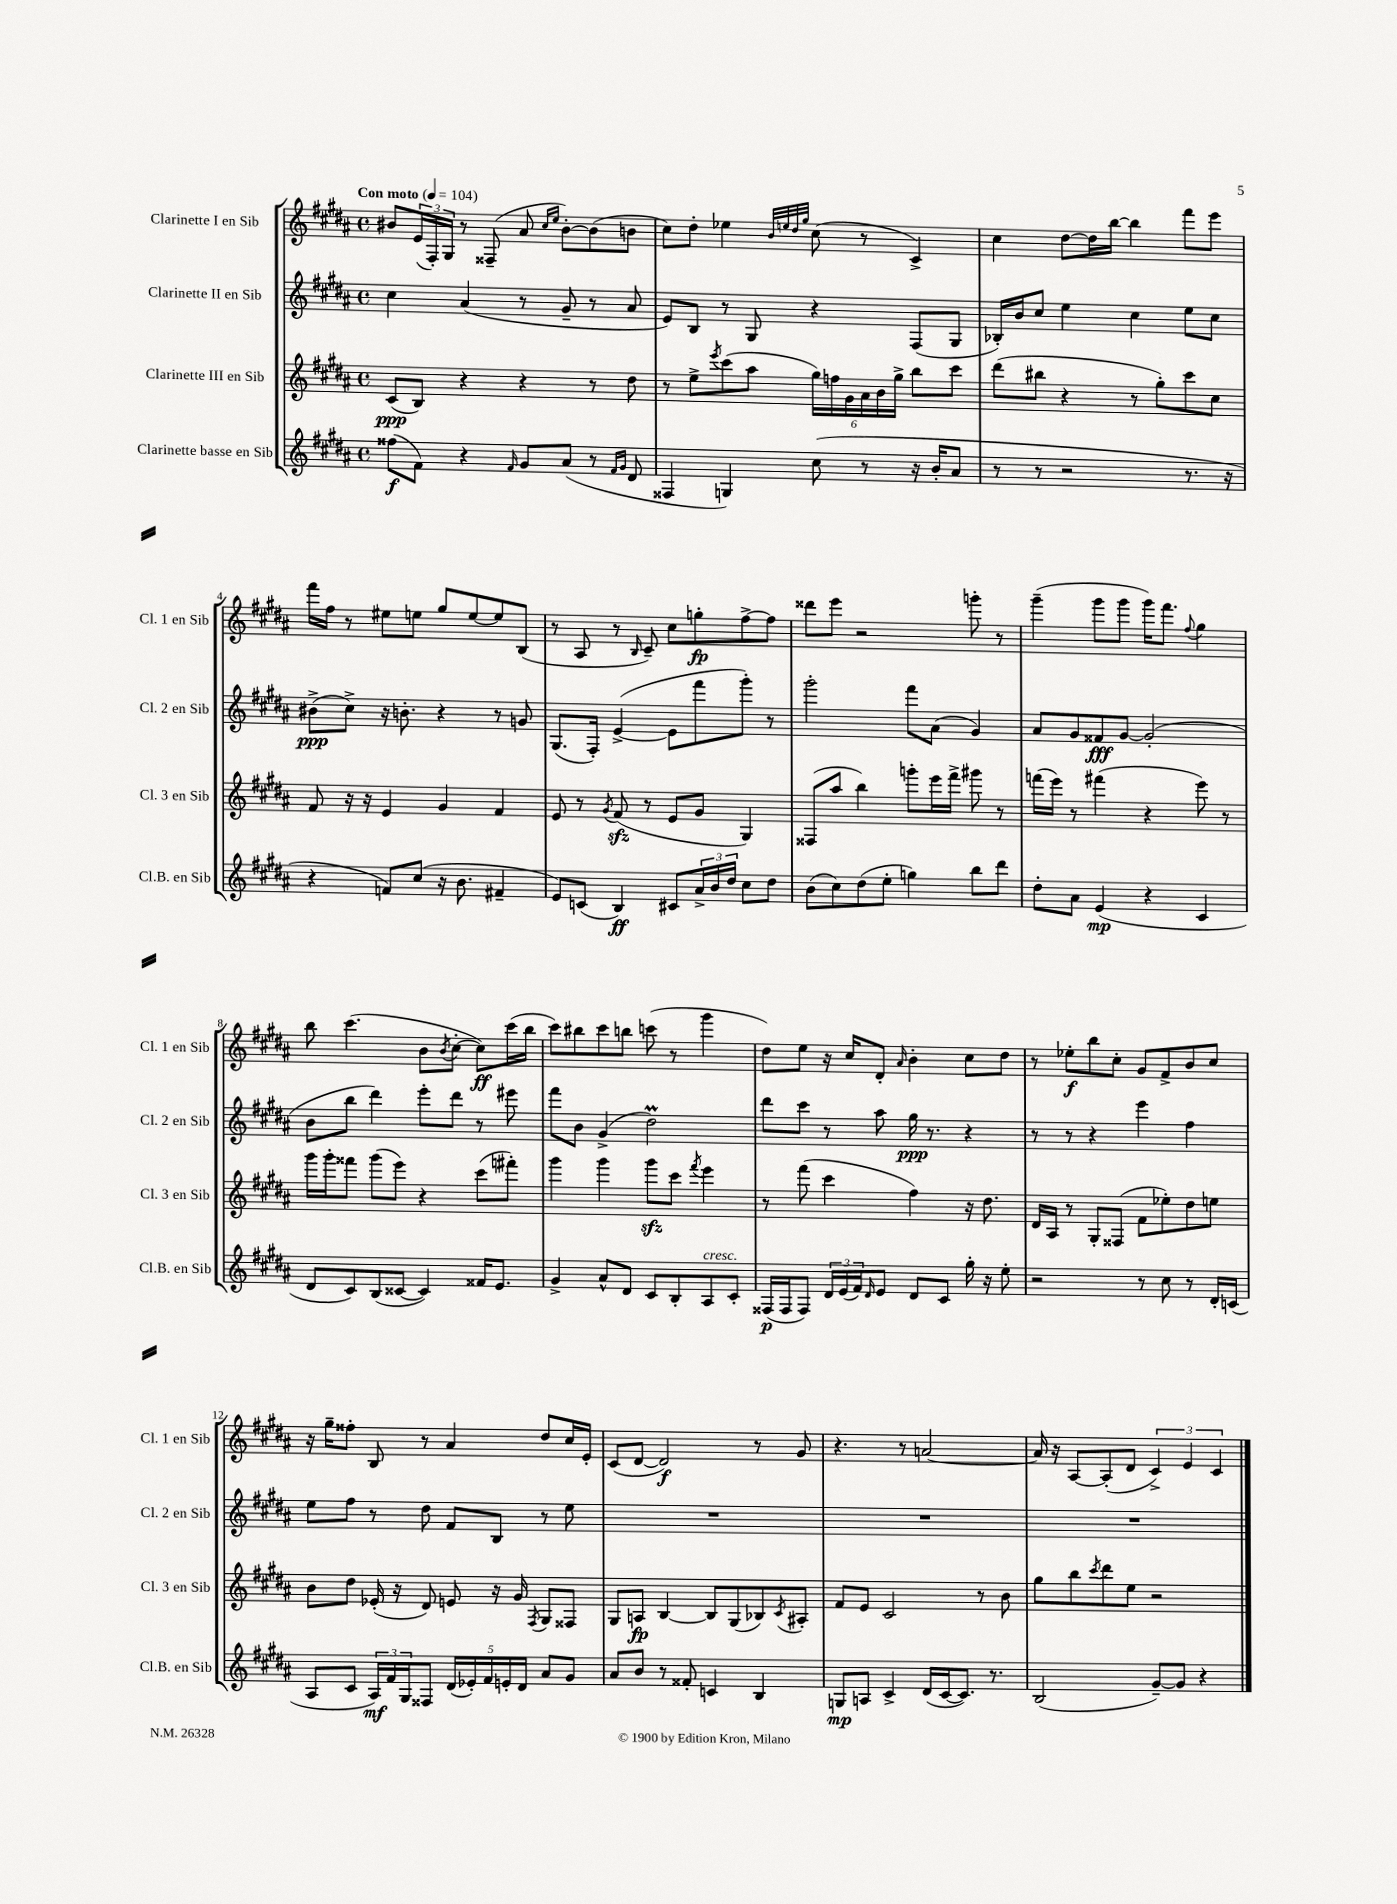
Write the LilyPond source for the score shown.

<<
\new StaffGroup <<
\new Staff = "s0" \with { instrumentName = "Clarinette I en Sib" shortInstrumentName = "Cl. 1 en Sib" } {
    \clef treble \key b \major \defaultTimeSignature \time 4/4 \tempo "Con moto" 4 = 104
    bis'8 \tuplet 3/2 { e'16( fis16-.) gis16 } r8 fisis8--( ais'8 \grace { cis''16 e''16 } bis'8~-.) bis'8( b'8 |
    cis''8) dis''8-. ees''4 \grace { b'32 e''32 dis''32 gis''32 } cis''8( r8 cis'4->) |
    cis''4 dis''8~ dis''16 b''16~ b''4 fis'''8 e'''8 |
    fis'''16 fis''16 r8 eis''8 e''8 gis''8 e''8~ e''8 b8( |
    r8 ais8 r8 \grace { b16 } cis'8--) cis''8 g''8-.\fp fis''8~-> fis''8 |
    disis'''8 e'''8 r2 g'''8-. r8 |
    gis'''4--( gis'''8 gis'''8 gis'''16) fis'''8. \appoggiatura { fis''8 } gis''4 |
    b''8 cis'''4.( b'8 \acciaccatura { b'8 } cis''8~-. cis''8\ff) cis'''16( b''16 |
    cis'''8) bis''8 cis'''8 b''8 c'''8( r8 gis'''4 |
    dis''8) e''8 r16 cis''16 dis'8-. \grace { ais'16 } b'4-. cis''8 dis''8 |
    r8 ees''8-.\f b''8 cis''8-. gis'8 fis'8-> b'8 cis''8 |
    r16 gis''16-- fisis''8-. b8 r8 ais'4 dis''8 cis''16 e'16-. |
    cis'8( dis'8~ dis'2\f) r8 gis'8 |
    r4. r8 a'2~ |
    a'16 r16 ais8~ ais8-.( dis'8 \tuplet 3/2 { cis'4->) e'4 cis'4 } \bar "|." |
}
\new Staff = "s1" \with { instrumentName = "Clarinette II en Sib" shortInstrumentName = "Cl. 2 en Sib" } {
    \clef treble \key b \major \defaultTimeSignature \time 4/4
    cis''4 ais'4( r8 gis'8-- r8 ais'8 |
    e'8) b8 r8 gis8 r4 fis8( gis8 |
    bes16-.) b'16 cis''8 e''4 cis''4 e''8 cis''8 |
    bis'8->\ppp( cis''8->) r16 b'8.-. r4 r8 g'8 |
    gis8.( fis16-.) e'4~->( e'8 fis'''8 gis'''8-.) r8 |
    gis'''2-. fis'''8 ais'8( gis'4) |
    ais'8 gis'8 fisis'8\fff gis'8~ gis'2-.( |
    b'8 b''8 dis'''4) e'''8-. dis'''8 r8 eis'''8 |
    fis'''8 b'8 gis'4->( dis''2\prall) |
    dis'''8 cis'''8 r8 ais''8 gis''16\ppp r8. r4 |
    r8 r8 r4 e'''4 fis''4 |
    e''8 fis''8 r8 dis''8 fis'8 b8 r8 e''8 |
    R1 |
    R1 |
    R1 \bar "|." |
}
\new Staff = "s2" \with { instrumentName = "Clarinette III en Sib" shortInstrumentName = "Cl. 3 en Sib" } {
    \clef treble \key b \major \defaultTimeSignature \time 4/4
    cis'8\ppp( b8) r4 r4 r8 dis''8 |
    r8 e''8-> \acciaccatura { e'''8 } cis'''8( ais''8 \tuplet 6/4 { gis''16) f''16 gis'16 ais'16 b'16 gis''16-> } b''8 cis'''8 |
    dis'''8( bis''8 r4 r8 gis''8-.) cis'''8 cis''8 |
    fis'8 r16 r16 e'4 gis'4 fis'4 |
    e'8 r8 \acciaccatura { gis'8 } fis'8\sfz( r8 e'8 gis'8 gis4) |
    fisis8( ais''8 b''4) g'''8-. e'''16 fis'''16-> gis'''8 r8 |
    f'''16( e'''16) r8 fis'''4( r4 e'''8) r8 |
    gis'''16 gis'''16-. fisis'''8 gis'''8( e'''8) r4 cis'''8( fis'''8-.) |
    gis'''4 gis'''4 gis'''8\sfz cis'''8 \acciaccatura { fis'''8 } e'''4 |
    r8 fis'''8( cis'''4 fis''4) r16 dis''8. |
    dis'16 ais16 r8 gis8-. fisis8( fis'8 ees''8-.) dis''8 e''8 |
    b'8 dis''8 ees'16-.( r16 dis'8) e'8 r16 gis'16 \acciaccatura { fis8 } gis8 fisis8 |
    gis8 a8\fp b4~ b8 gis8( bes8) \acciaccatura { cis'8 } ais8-. |
    fis'8 e'8 cis'2 r8 b'8 |
    gis''8 b''8 \acciaccatura { cis'''8 } dis'''8 e''8 r2 \bar "|." |
}
\new Staff = "s3" \with { instrumentName = "Clarinette basse en Sib" shortInstrumentName = "Cl.B. en Sib" } {
    \clef treble \key b \major \defaultTimeSignature \time 4/4
    fisis''8\f( fis'8) r4 \grace { fis'16 } gis'8 ais'8( r8 \grace { fis'16 gis'16 } dis'8 |
    fisis4 g4) cis''8( r8 r16 b'16-. ais'8 |
    r8 r8 r2 r8. r16 |
    r4 f'8) cis''8( r16 b'8. fis'4-- |
    e'8) c'8( b4\ff) cis'8 \tuplet 3/2 { ais'16-> b'16 dis''16 } cis''8 dis''8 |
    b'8( cis''8) dis''8( e''8-. g''4) b''8 dis'''8 |
    dis''8-. ais'8 e'4\mp( r4 cis'4 |
    dis'8 cis'8) b8( cisis'8~ cisis'4) fisis'16 e'8. |
    gis'4-> ais'8-^ dis'8 cis'8 b8-. ais8^\markup { \italic "cresc." } cis'8-. |
    fisis16\p( fisis16 fisis8) \tuplet 3/2 { dis'16 e'16( fis'16) } \grace { dis'16 } e'8 dis'8 cis'8 gis''16-. r16 e''8-. |
    r2 r8 cis''8 r8 dis'16-. c'16( |
    ais8 cis'8 \tuplet 3/2 { ais16\mf) fis'16 gis16 } fisis8 \tuplet 5/4 { dis'16( ees'16-.) fis'16 e'16-. dis'16 } ais'8 gis'8 |
    ais'8 b'8 r8 fisis'8-. c'4 b4 |
    g8\mp a8 cis'4-> dis'16( cis'16~ cis'8.) r8. |
    b2( gis'8~--) gis'8 r4 \bar "|." |
}
>>
>>
